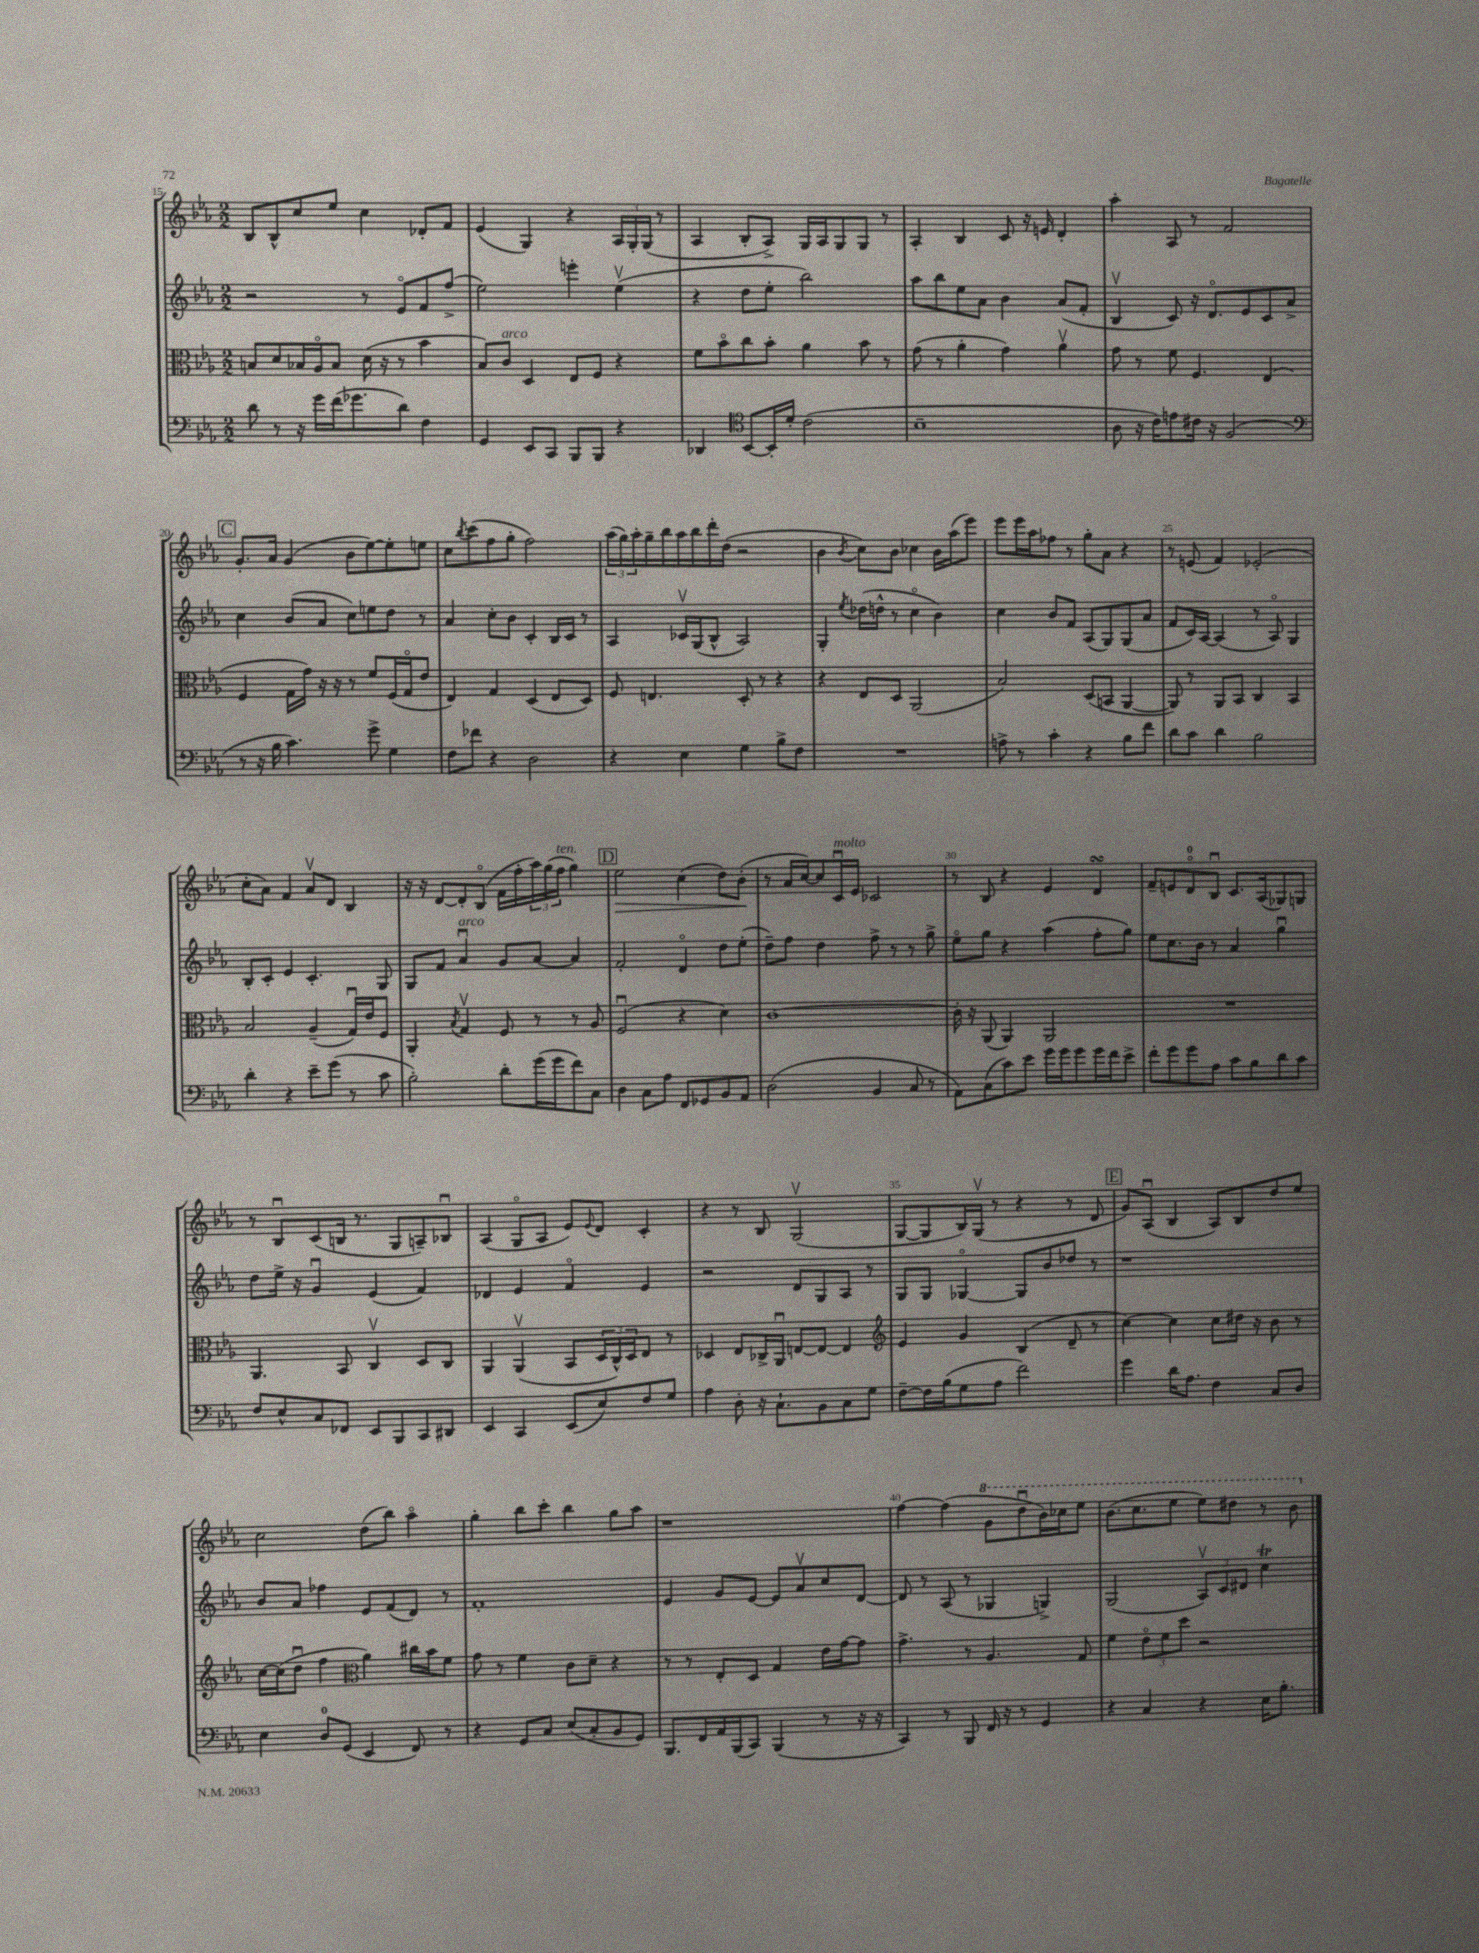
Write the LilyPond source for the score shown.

<<
\new StaffGroup <<
\new Staff = "s0" {
    \clef treble \key ees \major \numericTimeSignature \time 2/2
    bes8 bes8-^ c''8 ees''8 c''4 des'8-. f'8 |
    ees'4( g4) r4 \tuplet 3/2 { aes16 g16-. g16( } r8 |
    aes4 bes8-. aes8->) g16 aes16 g8 g8 r8 |
    aes4-. bes4 c'8 r16 e'16 d'4-. |
    aes''4-. aes8 r8 f'2 |
    \mark \markup { \box "C" } g'8.-. aes'16 g'4( bes'8 ees''8~) ees''8-. e''8 |
    c''8 \acciaccatura { bes''8 } c'''8( f''8 g''8-. f''2) |
    \tuplet 3/2 { aes''16( g''16) aes''16-. } g''16-- bes''16 aes''16 bes''16 d'''16-. d''16( r2 |
    bes'4 \acciaccatura { bes'8 } c''8) bes'8 ces''4 bes'16 aes''16( ees'''8) |
    ees'''8 ees'''16 aes''16 fes''8 r8 g''8-. aes'8 r4 |
    r8 e'8( f'4) ees'2-.( |
    c''8-. aes'8) f'4 aes'8\upbow d'8 bes4 |
    r16 r16 d'8~ d'8-. bes8\flageolet( f'16 f''16-. \tuplet 3/2 { aes''16) g''16( f''16^\markup { \italic "ten." } } g''4) |
    \mark \markup { \box "D" } ees''2\> c''4( d''8) bes'8-.\!( |
    r8 aes'16 c''16~) c''8 c'16\downbow^\markup { \italic "molto" } ees'16 ces'2 |
    r8 bes8 r4 ees'4 d'4\turn |
    f'8-- e'8 d'8-0\flageolet bes8\downbow c'8. aes16( ges8) g8 |
    r8 bes8\downbow c'8( b16 r8. g8 a8--) bes8\downbow |
    aes4( g8\flageolet aes8 ees'8) \appoggiatura { ees'8 } d'8 c'4-. |
    r4 r8 bes8 g2\upbow( |
    g8~ g8 bes16) g16\upbow( r8 r4 r8 d'8 |
    \mark \markup { \box "E" } g'8) aes8\downbow( bes4 aes8) bes8 d''8 ees''8 |
    c''2 d''8( bes''8) aes''4\flageolet |
    g''4-. bes''8 c'''8-. bes''4 g''8 aes''8 |
    r1 |
    f''4~ f''4( \ottava #1 g''8 d'''8\downbow bes''16) ces'''16 ees'''8 |
    bes''8.( c'''8. ees'''8 ees'''8) dis'''8 r8 bes''8 \ottava #0 \bar "|." |
}
\new Staff = "s1" {
    \clef treble \key ees \major \numericTimeSignature \time 2/2
    r2 r8 ees'8\flageolet f'8 f''8->( |
    ees''2) e'''4-. ees''4\upbow( |
    r4 d''8 ees''8-. bes''2) |
    aes''8 bes''8 ees''8 aes'8 bes'4 aes'8( f'8-. |
    bes4\upbow c'8) r16 d'8.\flageolet ees'8 c'8 aes'8-> |
    \mark \markup { \box "C" } c''4 bes'8( aes'8 c''8) e''8 d''8 r8 |
    aes'4 c''8-. bes'8 c'4-. bes16 c'16 r8 |
    aes4 ces'16\upbow g16( bes8-^ aes2) |
    g4-. \acciaccatura { ees''8 } des''16( d''16-^ r8 c''4\flageolet bes'4) |
    c''4 bes'8 f'8 aes8( g8) g8( aes'8 |
    f'8 c'16) aes16~ aes4( r8 aes8\flageolet) g4 |
    bes8-. c'8-. ees'4 c'4.-. g8 |
    g8 f'8 aes'4\downbow^\markup { \italic "arco" } g'8 aes'8~ aes'4 |
    \mark \markup { \box "D" } f'2-. d'4\flageolet d''8 ees''8-.( |
    d''8--) f''8 d''4 f''8-> r8 r8 g''8-> |
    ees''8\flageolet g''8 r4 aes''4( f''8-. g''8) |
    ees''8 c''8. bes'16 r8 aes'4 g''4\downbow |
    d''8 ees''16-> r16 g'4\downbow ees'4( f'4) |
    des'4 ees'4 f'4\flageolet ees'4 |
    r2 d'8 g8 aes8 r8 |
    g8 g8 ges4~\flageolet ges8 bes'8 des''8 r8 |
    \mark \markup { \box "E" } r1 |
    bes'8 aes'8 fes''4 ees'8 f'8( d'8) r8 |
    f'1-. |
    ees'4 g'8 ees'8~ ees'8 aes'8\upbow c''8 d'8~ |
    d'8 r8 aes8( r8 ges4 g4->) |
    g2( \tuplet 3/2 { aes8\upbow) c'8 dis'8 } c''4\trill \bar "|." |
}
\new Staff = "s2" {
    \clef alto \key ees \major \numericTimeSignature \time 2/2
    b8 d'8 bes16 aes16\flageolet bes8 d'16( r16 r8 bes'4 |
    bes8) c'8^\markup { \italic "arco" } d4 ees8 f8 r4 |
    f'8 bes'8\flageolet c''8 bes'8-. aes'4 bes'8 r8 |
    g'8( r8 aes'4-. g'4) aes'4\upbow |
    g'8 r8 f'8 f4. ees4( |
    \mark \markup { \box "C" } f4 g16 g'16) r16 r16 r8 f'8 f16( g16\flageolet ees'8 |
    ees4) g4 d4( ees8 d8) |
    f8 e4. d8-. r8 r4 |
    r4 ees8 d8 aes,2( |
    bes2) d8( b,8 aes,4~ |
    aes,8) r8 aes,8 bes,8 c4 bes,4 |
    bes2 aes4--( g16\downbow) ees'16 f8 |
    aes,4-. \acciaccatura { bes8 } g4\upbow f8 r8 r8 aes8 |
    \mark \markup { \box "D" } f2\downbow( r4 d'4) |
    c'1~ |
    c'16-. r16 aes,8( aes,4) aes,2 |
    R1 |
    aes,4. bes,8 c4\upbow d8 c8 |
    aes,4 aes,4\upbow( bes,8 \tuplet 3/2 { d16 c16-^) d16 } ees8 r8 |
    des4 ees8 ces16-> aes,16\downbow e8~ e8~ e4 |
    \clef treble ees'4 g'4 bes4( d'8-- r8 |
    \mark \markup { \box "E" } c''4~) c''4 c''8 dis''16 r16 bes'8 r8 |
    c''16~ c''16( d''8\downbow f''4 \clef alto aes'4) cis''16 bes'16 f'8 |
    g'8 r8 f'4 c'8 d'8-- r4 |
    r8 r8 ees8-. d8 g4 ees'16 g'16~ g'8 |
    g'4.-> r8 aes4. g8 |
    f'4 \tuplet 3/2 { ees'8\flageolet f'8 d''8 } r2 \bar "|." |
}
\new Staff = "s3" {
    \clef bass \key ees \major \numericTimeSignature \time 2/2
    d'8 r8 r16 g'16 f'16( ges'8. d'8) f4 |
    g,4 ees,8 c,8 bes,,8 bes,,8 r4 |
    des,4 \clef tenor bes,8~ bes,16-. d'16-. c'2( |
    bes1-- |
    aes8 r16 c'16) e'8 cis'16 r16 f2( |
    \mark \markup { \box "C" } \clef bass r8 r16 bes16 c'4.) g'8-> g4 |
    f8 fes'8 r4 d2 |
    r4 ees4 g4 bes8-> f8 |
    R1 |
    a8-> r8 c'4-. r4 bes8 f'8 |
    d'8 c'8 d'4 bes2 |
    d'4-. r4 ees'8-- g'8( r8 c'8 |
    bes2-.) d'8-. g'16( g'16 f'8) c8 |
    \mark \markup { \box "D" } d4 c8 aes8 f,8 ges,8 bes,8 aes,8 |
    d2( bes,4 c8 r8 |
    aes,8) c8( c'8) ees'8 g'16 g'16 g'8 g'16 f'16 ees'8-> |
    f'8-. g'8 g'8 aes8 c'8 bes8 d'8 c'8 |
    f8 ees8-^ c8 fes,8 ees,8 bes,,8 c,8 dis,8 |
    ees,4 c,4 ees,8( ees8) f8 g8 |
    aes4 d8-. r16 c8.-! bes,8 c8 g8 |
    f8~-- f16 bes16( g8 aes8 f'2) |
    \mark \markup { \box "E" } g'4 d'16 aes8. f4 c8 d8 |
    ees4 d8-0 g,8( ees,4 f,8) r8 |
    r4 g,8 c8 ees8( c8-. bes,8 g,8) |
    bes,,8. f,16 aes,16 bes,,16( c,8) bes,,4( r8 r16 r16 |
    c,4) r8 bes,,8 f,16 r16 r8 g,4 |
    r4 c4 r4 ees16 bes8.-. \bar "|." |
}
>>
>>
\layout { \context { \Score currentBarNumber = #15 \override BarNumber.break-visibility = ##(#f #t #t) barNumberVisibility = #(every-nth-bar-number-visible 5) } }
